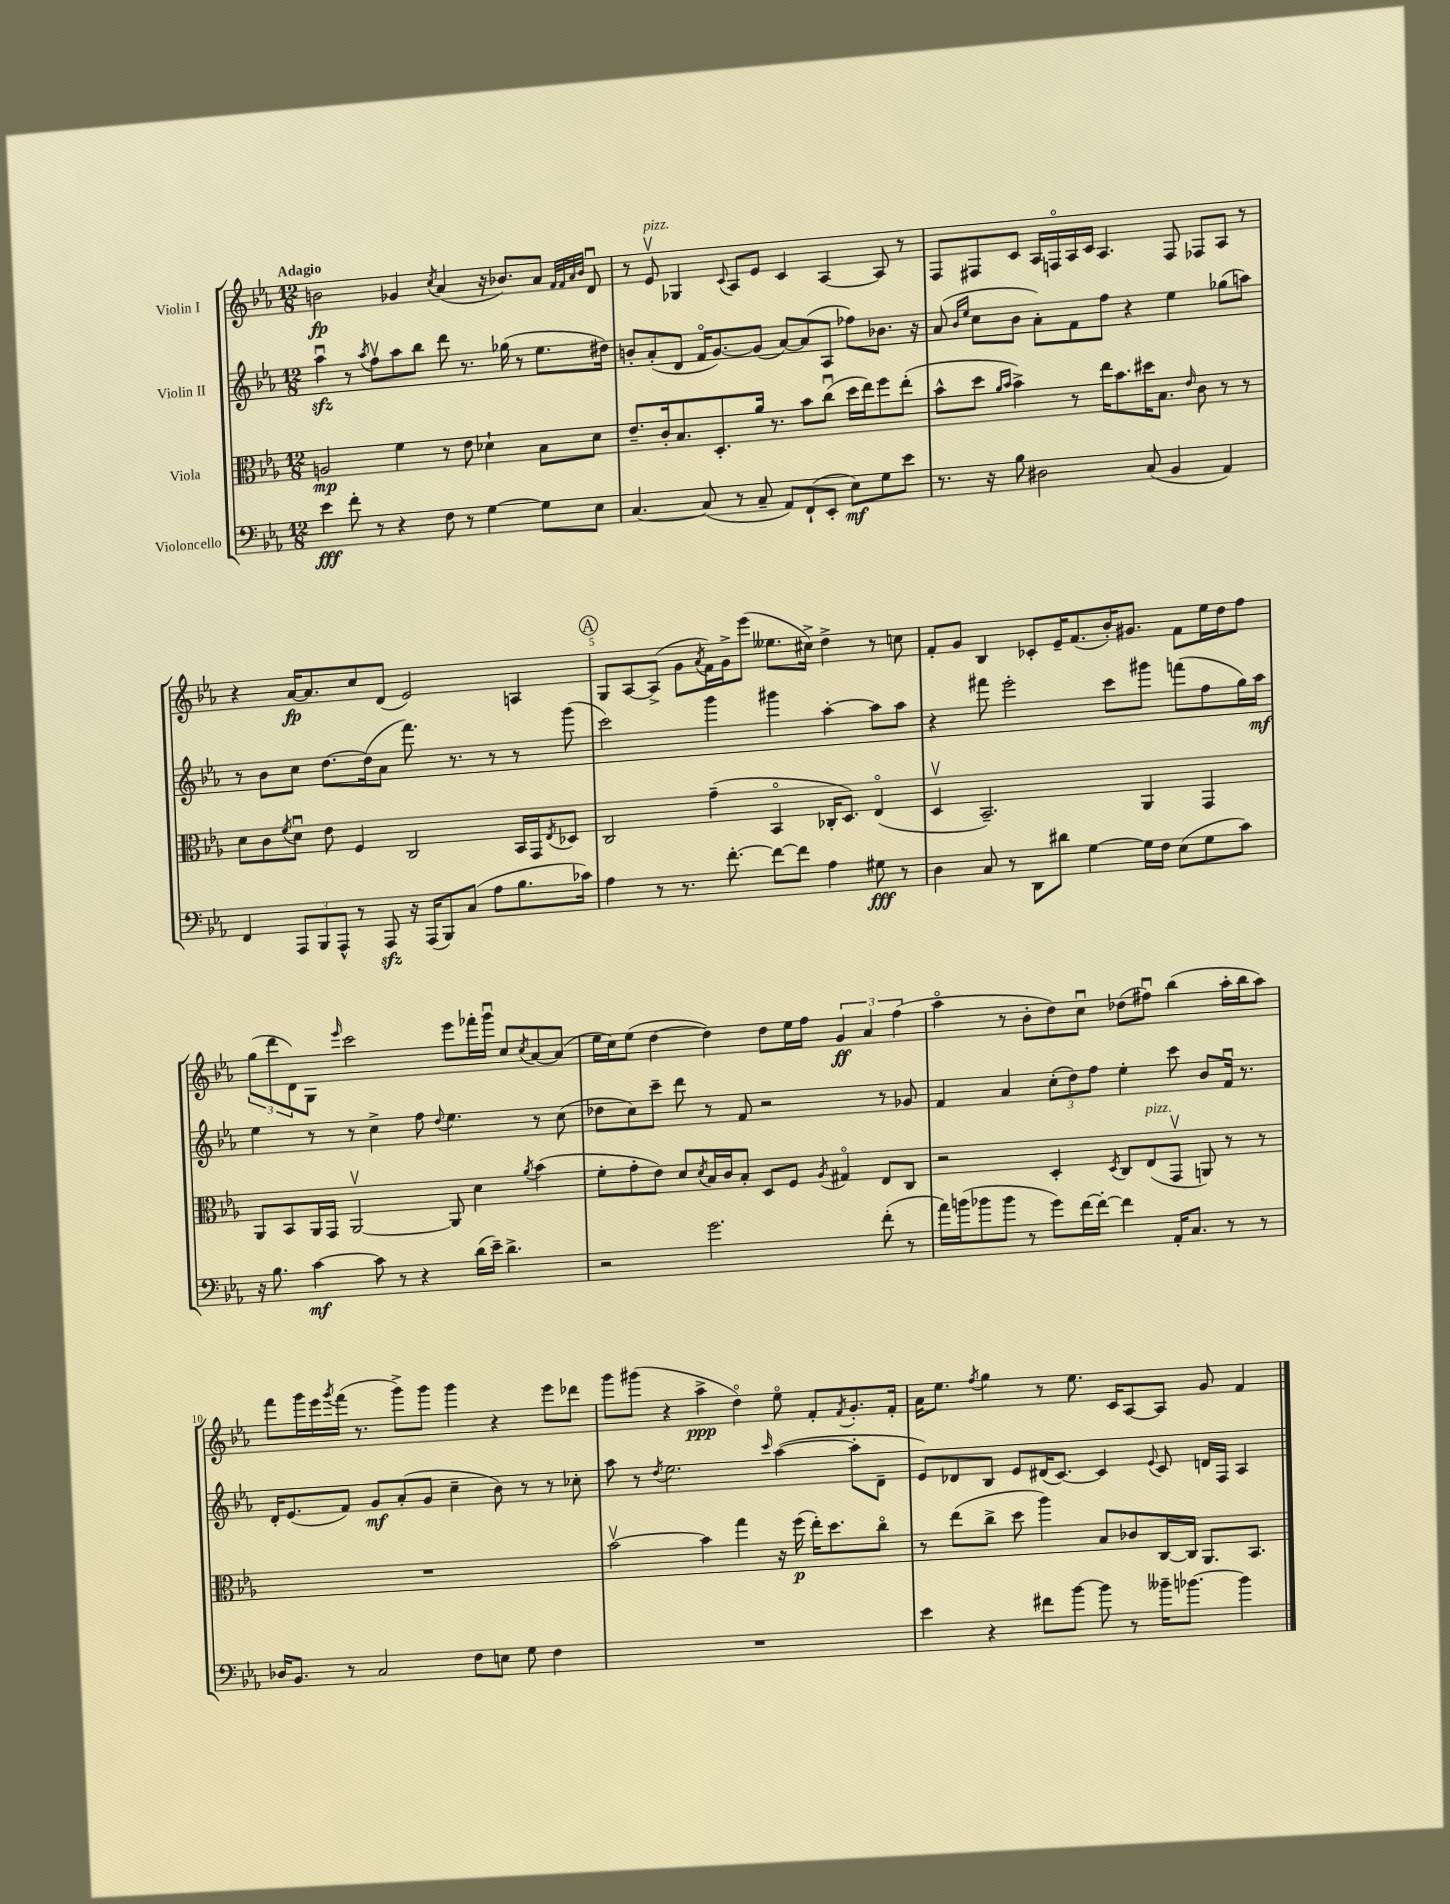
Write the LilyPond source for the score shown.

<<
\new StaffGroup <<
\new Staff = "s0" \with { instrumentName = "Violin I" } {
    \clef treble \key ees \major \numericTimeSignature \time 12/8 \tempo "Adagio"
    b'2\fp ges'4 \acciaccatura { c''8 } aes'4( r16 bes'8.) aes'8 \grace { f'32 f'32 aes'32 bes'32 } d'8\downbow |
    r8 ees'8\upbow^\markup { \italic "pizz." } ges4 \appoggiatura { c'8 } aes8 ees'8 c'4 aes4~ aes8 r8 |
    f8 fis8 c'8 aes16 f16\flageolet aes16 c'16 aes4. f8 fes8 aes8 r8 |
    r4 aes'16~\fp aes'8. c''8 d'8( ees'2) a4 |
    \mark \markup { \circle "A" } g8 aes8~ aes8->( g'8 \acciaccatura { aes'8 } f'16) g'16-> ees'''8( eeses''8. cis''16->) d''4-> r8 c''8 |
    f'8-. g'8 bes4 ces'8-. ees'16-- f'8.( bes'16-.) gis'8. f'8 ees''16 d''16 f''8 |
    \tuplet 3/2 { g''8( d'''8 d'8) } g8 \grace { ees'''16 } c'''2 ees'''8 fes'''16-. g'''16\downbow c''8 \acciaccatura { c''8 } aes'8~ aes'8( |
    ees''16 c''16) ees''8( d''4~ d''4) d''8 ees''16 f''16 \tuplet 3/2 { g'4\ff aes'4 f''4( } |
    aes''4\flageolet r8 bes'8-. d''8) c''8\downbow des''8( fis''8\downbow) bes''4( aes''16-. bes''16 aes''8) |
    f'''8 g'''16 ees'''16 \acciaccatura { g'''8 } f'''16( r8. g'''8->) g'''8 g'''4 r4 ees'''8 des'''8 |
    g'''8 gis'''8( r4 aes''4->\ppp d''4\flageolet) ees''8\flageolet f'8-. \acciaccatura { f'8 } g'8.-. f'16-. |
    aes'16 ees''8. \acciaccatura { f''8 } g''4 r8 ees''8. c'16 aes8~ aes8 g'8 f'4 \bar "|." |
}
\new Staff = "s1" \with { instrumentName = "Violin II" } {
    \clef treble \key ees \major \numericTimeSignature \time 12/8
    aes''4\downbow\sfz r8 \acciaccatura { aes''8 } f''8\upbow aes''8 bes''8 d'''8 r8. ges''16( r8 ees''8. dis''16) |
    b'8-. aes'8-.( d'8 f'16\flageolet g'8.~) g'8( aes'8~) aes'8( aes8 fes''8) bes'8. r16 |
    aes'8( \grace { bes'16 ees''16 } c''8 bes'8 aes'8-.) f'8 f''8 r4 ees''4 ges''8( a''8) |
    r8 bes'8 c''8 d''8.~ d''16( aes'8 f'''8.) r8. r8 r8 g'''8( |
    \mark \markup { \circle "A" } c'''2) g'''4 gis'''4 aes''4~-. aes''8 aes''8 |
    r4 fis'''8 ees'''2-. c'''8 gis'''8 f'''8( f''8 g''16) aes''16\mf |
    ees''4 r8 r8 c''4-> f''8 \appoggiatura { d''8 } ees''4. r8 c''8( |
    des''8 c''8) c'''8-- d'''8 r8 f'8 r2 r8 ges'8 |
    f'4 aes'4 \tuplet 3/2 { c''8-.( d''8) f''8 } ees''4-. c'''8 bes'8 f'16\downbow r8. |
    d'16-. ees'8.( f'8) g'8\mf aes'8-.( g'8 c''4-- bes'8) r8 r8 ces''8-. |
    aes''8 r8 \acciaccatura { d''8 } ees''2. \grace { c'''16 } aes''4~( aes''8-. d'8-- |
    ees'8) des'8 bes8 ees'8 dis'16( c'8.~) c'4 \appoggiatura { ees'8 } c'8 d'16 f16 aes4 \bar "|." |
}
\new Staff = "s2" \with { instrumentName = "Viola" } {
    \clef alto \key ees \major \numericTimeSignature \time 12/8
    a2\mp f'4 r8 ees'8 des'4-! bes8 des'8 |
    ees'8.-- c'16-. bes8. d8.-. aes'16 r8. bes'8 c''8\downbow( d''16 ees''16) f''8 ees''8-.( |
    bes'8-^ d''8 \grace { aes'16 bes'16 } bes'4->) r8 ees''16 bes'8. dis''16 bes8. \grace { ees'16 } c'8 r8 r8 |
    d'8 c'8 \acciaccatura { f'8 } d'8\downbow ees'8 f4 c2 bes,16 g,16 \acciaccatura { ees8 } des8 |
    \mark \markup { \circle "A" } c2 g'4--( bes,4\flageolet ces16-. d8.) ees4\flageolet( |
    d4\upbow bes,2.--) aes,4 g,4 |
    aes,8 bes,8 aes,16 g,16 aes,2~\upbow aes,8 d'4 \acciaccatura { aes'8 } bes'4( |
    f'8-. g'8-. ees'8) d'8 \acciaccatura { d'8 } bes16 c'16 bes8-. d8 f8 \acciaccatura { aes8 } gis4\flageolet ees8 c8 |
    r2 d4-. \acciaccatura { d8 } c8 ees8^\markup { \italic "pizz." }( g,8\upbow a,8) r8 r8 |
    R1. |
    bes'2~\upbow bes'4 g''4 r16 f''16\p( ees''16-.) d''8. c''8\flageolet |
    r8 ees''8( c''8-> d''8 aes''4) bes8 ces'8 c16~ c16 aes,8. bes,8. \bar "|." |
}
\new Staff = "s3" \with { instrumentName = "Violoncello" } {
    \clef bass \key ees \major \numericTimeSignature \time 12/8
    ees'4\fff f'8-. r8 r4 f8 r8 g4~ g8 ees8 |
    c4.~ c8( r8 c8-- aes,8) f,8-!( ees,8-. ees8\mf) g8 ees'8 |
    r8. r16 bes8 dis2 c8( bes,4 aes,4) |
    f,4 \tuplet 3/2 { aes,,8 bes,,8 aes,,8-^ } r8 aes,,8\sfz r16 aes,,16( bes,,8) c8( aes8 bes8. ces'16) |
    \mark \markup { \circle "A" } aes4 r8 r8. f'8.~-. f'8~ f'8 aes4 gis8\fff r8 |
    d4 c8 r8 d,8 dis'8 g4~ g16 f16 ees8( g8 c'8) |
    r16 bes8. c'4~\mf c'8 r8 r4 d'16( ees'16--) d'4.-> |
    r2 g'2. f'8-.( r8 |
    aes'16) b'16( bes'8 bes'8 r8 g'8) f'16~ f'16~-. f'4 aes,16-. c8. r8 r8 |
    des16 bes,8. r8 c2 f8 e8 g8 f4 |
    R1. |
    ees'4 r4 fis'8 bes'8~ bes'8 r8 beses'16-- bes'8.~ bes'4 \bar "|." |
}
>>
>>
\layout { \context { \Score \override BarNumber.break-visibility = ##(#f #t #t) barNumberVisibility = #(every-nth-bar-number-visible 5) } }
